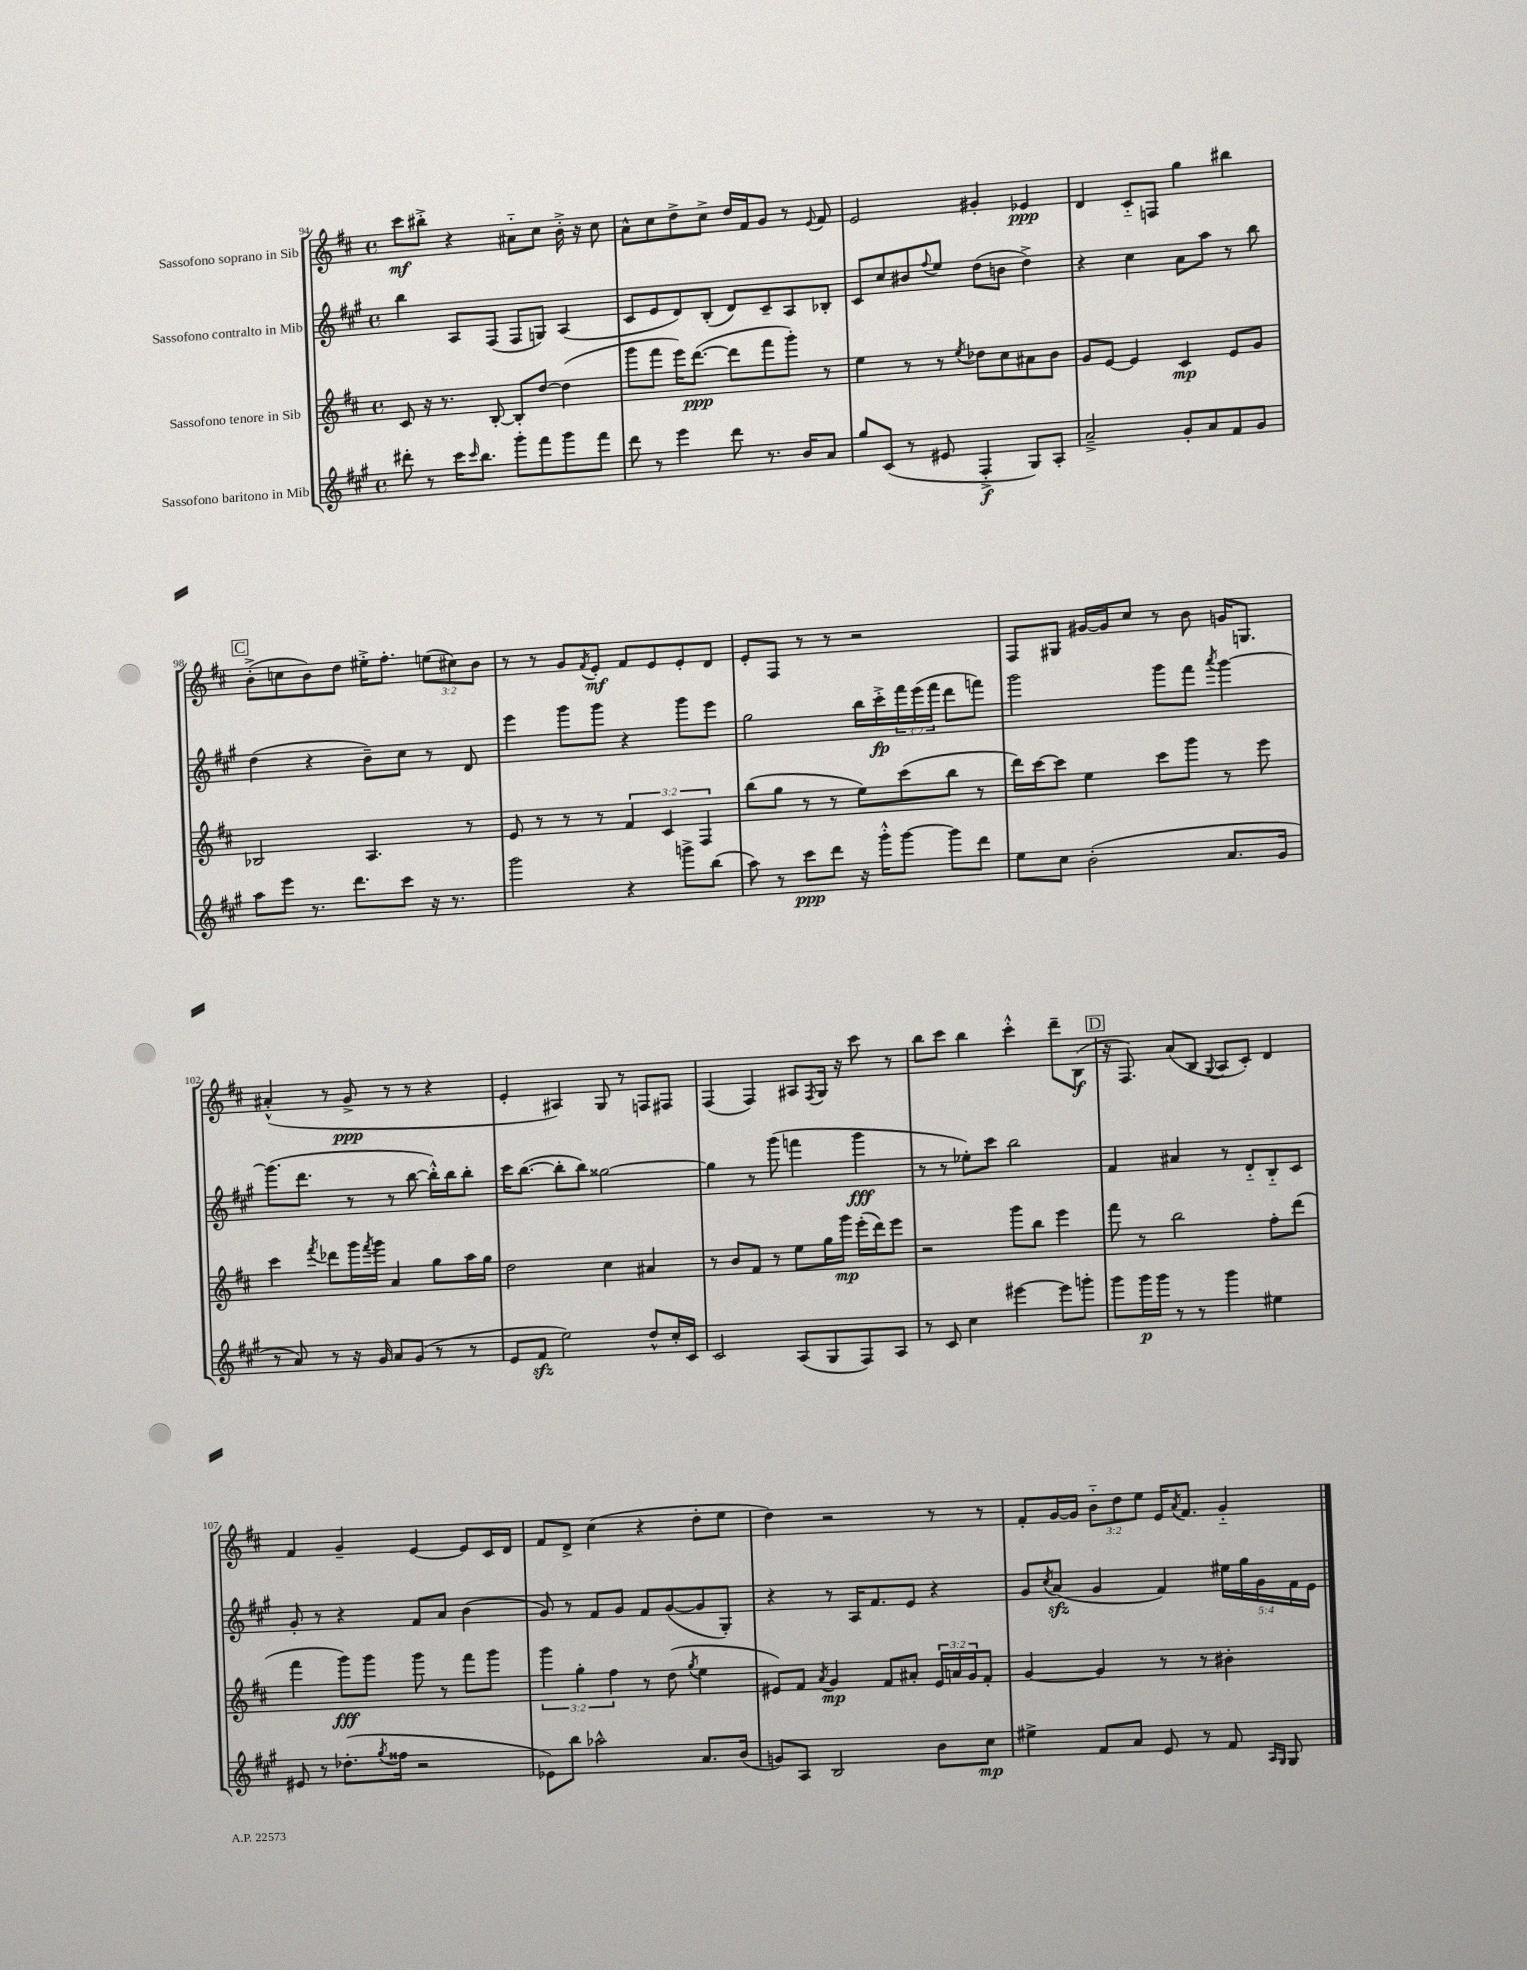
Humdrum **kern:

**kern	**dynam	**kern	**dynam	**kern	**dynam	**kern	**dynam
*part4	*part4	*part3	*part3	*part2	*part2	*part1	*part1
*staff4	*staff4	*staff3	*staff3	*staff2	*staff2	*staff1	*staff1
*I"Sassofono baritono in Mib	*	*I"Sassofono tenore in Sib	*	*I"Sassofono contralto in Mib	*	*I"Sassofono soprano in Sib	*
*clefG2	*	*clefG2	*	*clefG2	*	*clefG2	*
*k[f#c#g#]	*	*k[f#c#]	*	*k[f#c#g#]	*	*k[f#c#]	*
*M4/4	*	*M4/4	*	*M4/4	*	*M4/4	*
*met(c)	*	*met(c)	*	*met(c)	*	*met(c)	*
=94	=94	=94	=94	=94	=94	=94	=94
8ddd#X'\	.	8c#/	.	4bb\	.	8ccc#\L	mf
8r	.	16r	.	.	.	8bb#X'^\J	.
.	.	8.r	.	.	.	.	.
16ccc#\KL	.	.	.	8A/L	.	4r	.
16qqccc#/	.	.	.	.	.	.	.
8.bb\J	.	.	.	.	.	.	.
.	.	[8B'/	.	(8F#/J	.	.	.
8ggg#'\L	.	8B'/L]	.	8F#/L	.	8a#X\L	.
8fff#\	.	[8dd/J	.	8Gn/J)	.	8cc#\J	.
8ggg#\	.	(4dd\]	.	(4A/	.	16b'^\	.
.	.	.	.	.	.	16r	.
8fff#\J	.	.	.	.	.	8cc#\	.
=95	=95	=95	=95	=95	=95	=95	=95
8ddd\	.	8ggg\L	.	8c#/L	.	8a^^\L	.
8r	.	8fff#\J	.	8e/	.	8cc#\	.
4eee\	.	16eee\KL)	.	8d/)	.	8dd^\	.
.	.	([8.ddd\J	ppp	.	.	.	.
.	.	.	.	(8B'/J	.	8cc#^\J	.
8ddd\	.	8ddd\L]	.	8d/L)	.	16dd/LL	.
.	.	.	.	.	.	16f#/J	.
8.r	.	8fff#\	.	8c#~/	.	8g/J	.
.	.	8ggg'\J)	.	8A/	.	8r	.
16b/KL	.	.	.	.	.	.	.
.	.	.	.	.	.	8qqe/	.
8a/J	.	8r	.	8B-X'/J	.	8f#/	.
=96	=96	=96	=96	=96	=96	=96	=96
8gg#/L	.	4ee\	.	8c#/L	.	2e/	.
(8c#/J	.	.	.	8cc#/	.	.	.
8r	.	8r	.	8b#X/	.	.	.
.	.	.	.	8qqff#/	.	.	.
8e#X/	.	8r	.	8ee/J	.	.	.
.	.	8qee/	.	.	.	.	.
4F#'^/	f	8dd-X\L	.	(8dd\L	.	4g#X'/	.
.	.	8cc#\	.	8bn\J	.	.	.
8G#/L)	.	8a#X\	.	4dd^\)	.	4e-X/	ppp
8A'/J	.	8b\J	.	.	.	.	.
=97	=97	=97	=97	=97	=97	=97	=97
2a~^/	.	8g/L	.	4r	.	4d/	.
.	.	[8e/J	.	.	.	.	.
.	.	4e/]	.	4cc#\	.	8c#/L	.
.	.	.	.	.	.	8Fn/J	.
8g#'/L	.	4c#/	mp	8a\L	.	4gg\	.
8a/	.	.	.	8aa\J	.	.	.
8f#/	.	8e/L	.	8r	.	4bb#X\	.
8g#/J	.	8g/J	.	8bb\	.	.	.
!!LO:LB:g=z
!!LO:REH:place=s1:t=C
=98	=98	=98	=98	=98	=98	=98	=98
8aa\L	.	2B-X/	.	(4dd\	.	(8b'^\L	.
8eee\J	.	.	.	.	.	8ccn\	.
8.r	.	.	.	4r	.	8b\)	.
.	.	.	.	.	.	8dd\J	.
8.ddd\L	.	.	.	.	.	.	.
.	.	4.A/	.	8b~\L)	.	16ee#X'^\KL	.
.	.	.	.	.	.	8.ff#'\J	.
8ccc#\J	.	.	.	8cc#\J	.	.	.
16r	.	.	.	8r	.	(12een\L	.
8.r	.	.	.	.	.	.	.
.	.	.	.	.	.	12cc#X\)	.
.	.	8r	.	8d/	.	.	.
.	.	.	.	.	.	12b\J	.
=99	=99	=99	=99	=99	=99	=99	=99
2ggg#\	.	8e/	.	4eee\	.	8r	.
.	.	8r	.	.	.	8r	.
.	.	8r	.	8ggg#\L	.	8g/L	.
.	.	.	.	.	.	8qf#/	.
.	.	8r	.	8ggg#\J	.	8e'/J	mf
4r	.	6f#/	.	4r	.	8f#/L	.
.	.	.	.	.	.	8e/	.
.	.	6c#/	.	.	.	.	.
8gggn^\L	.	.	.	8ggg#\L	.	8e'/	.
.	.	6F#/	.	.	.	.	.
(8bb\J	.	.	.	8eee\J	.	8d/J	.
=100	=100	=100	=100	=100	=100	=100	=100
8aa\)	.	(8bb\L	.	2gg#\	.	8e'/L	.
8r	.	8gg\J	.	.	.	8F#/J	.
8ccc#\L	ppp	8r	.	.	.	8r	.
8ddd\J	.	8r	.	.	.	8r	.
16r	.	8ee\L)	.	16bb\LL	.	2r	.
16ggg#'^^\KL	.	.	.	16ccc#'^\	fp	.	.
[8ggg#\J	.	(8ccc#\	.	24fff#\	.	.	.
.	.	.	.	(24eee\	.	.	.
.	.	.	.	24fff#\JJ	.	.	.
8ggg#\L]	.	8bb\J	.	8ddd\L	.	.	.
8ddd\J	.	8r	.	8fffn\J)	.	.	.
=101	=101	=101	=101	=101	=101	=101	=101
8ee\L	.	16ddd\LL)	.	2ggg#\	.	8F#/L	.
.	.	[16ccc#\J	.	.	.	.	.
8cc#\J	.	8ccc#\J]	.	.	.	8G#X/J	.
(2b'\	.	4ee\	.	.	.	[16g#X/LL	.
.	.	.	.	.	.	16g#/J]	.
.	.	.	.	.	.	8cc#/J	.
.	.	8ccc#\L	.	8ggg#\L	.	8r	.
.	.	8ggg\J	.	8fff#\J	.	8b\	.
.	.	.	.	8qaaa/	.	.	.
8.a/L	.	8r	.	[4ggg#\	.	16gn/KL	.
.	.	.	.	.	.	8.Gn/J	.
.	.	8eee\	.	.	.	.	.
16g#/Jk	.	.	.	.	.	.	.
!!LO:LB:g=z
=102	=102	=102	=102	=102	=102	=102	=102
8r	.	4ccc#\	.	(8.ggg#\L]	.	(4a#X'^^/	.
8a/)	.	.	.	.	.	.	.
.	.	.	.	8.ddd\J	.	.	.
.	.	8qfff#/	.	.	.	.	.
8r	.	8ddd-X\L	.	.	.	8r	.
16r	.	16ggg\L	.	8r	.	8g^/	ppp
.	.	8qfff#/	.	.	.	.	.
16g#/	.	16ggg\JJ	.	.	.	.	.
8a/L	.	4a/	.	8r	.	8r	.
(8g#/J	.	.	.	[8bb\	.	8r	.
8r	.	8gg\L	.	16bb'^^\LL])	.	4r	.
.	.	.	.	16bb\J	.	.	.
8r	.	16aa\L	.	8bb'\J	.	.	.
.	.	16gg\JJ	.	.	.	.	.
=103	=103	=103	=103	=103	=103	=103	=103
8e/L	.	2dd\	.	16ccc#\KL	.	4e'/	.
.	.	.	.	([8.bb\J	.	.	.
8f#zz/J	.	.	.	.	.	.	.
2ee\)	.	.	.	8bb'\L]	.	4A#X/)	.
.	.	.	.	8bb\J)	.	.	.
.	.	4cc#\	.	[2gg##X\	.	8G/	.
.	.	.	.	.	.	8r	.
8dd^^/L	.	4a#X/	.	.	.	8Fn/L	.
16cc#'/L	.	.	.	.	.	8F#X/J	.
16c#/JJ	.	.	.	.	.	.	.
=104	=104	=104	=104	=104	=104	=104	=104
2c#/	.	8r	.	4gg##\]	.	(4F#/	.
.	.	8b/L	.	.	.	.	.
.	.	8f#/J	.	8r	.	4F#/)	.
.	.	8r	.	(8ggg#\	.	.	.
(8A/L	.	8ee\L	.	4fffn\	.	8A#X/L	.
.	.	.	.	.	.	8qF#/	.
8G#/	.	16gg\L	.	.	.	16G/Jk	.
.	.	16ggg\JJ	mp	.	.	16r	.
8F#/)	.	(16eee'\LL	.	4ggg#\	fff	8ccc#\	.
.	.	16ddd\J)	.	.	.	.	.
8A/J	.	8eee\J	.	.	.	8r	.
=105	=105	=105	=105	=105	=105	=105	=105
8r	.	2r	.	8r	.	8bb\L	.
8c#/	.	.	.	8r	.	8ccc#\J	.
4cc#\	.	.	.	8ee-X'\L)	.	4bb\	.
.	.	.	.	8ccc#\J	.	.	.
[4eee#X\	.	8ggg\L	.	2bb\	.	4ccc#'^^\	.
.	.	8bb\J	.	.	.	.	.
8eee#\L]	.	4eee\	.	.	.	8ddd~\L	.
8gggn'\J	.	.	.	.	.	(8B\J	f
!!LO:REH:place=s1:t=D
=106	=106	=106	=106	=106	=106	=106	=106
8ggg#\L	.	8fff#\	.	4f#/	.	16r	.
.	.	.	.	.	.	8.F#/)	.
16ggg#\L	p	8r	.	.	.	.	.
16ggg#\JJ	.	.	.	.	.	.	.
8r	.	2bb\	.	4a#X/	.	(8a/L	.
8r	.	.	.	.	.	8B/J	.
.	.	.	.	.	.	8qqG/	.
4ggg#\	.	.	.	8r	.	8A/L	.
.	.	.	.	8d/L	.	8c#'/J)	.
4ee#X\	.	8ff#'\L	.	8B/	.	4d/	.
.	.	(8ddd\J	.	8c#/J	.	.	.
!!LO:LB:g=z
=107	=107	=107	=107	=107	=107	=107	=107
8e#X/	.	4fff#\	.	8g#'/	.	4f#/	.
8r	.	.	.	8r	.	.	.
(8.dd-X'\L	.	8ggg\L)	fff	4r	.	4g~/	.
.	.	8ggg\J	.	.	.	.	.
8qgg#/	.	.	.	.	.	.	.
16ff##X\Jk	.	.	.	.	.	.	.
2r	.	8ggg\	.	8f#/L	.	[4e/	.
.	.	8r	.	8a/J	.	.	.
.	.	8fff#\L	.	(4b\	.	8e/L]	.
.	.	8ggg\J	.	.	.	16c#/L	.
.	.	.	.	.	.	16d/JJ	.
=108	=108	=108	=108	=108	=108	=108	=108
8e-X\L)	.	6ggg\	.	8g#/)	.	8f#/L	.
8bb\J	.	.	.	8r	.	8d^/J	.
.	.	6gg'\	.	.	.	.	.
2aa-X^^\	.	.	.	8f#/L	.	(4cc#\	.
.	.	6ff#\	.	.	.	.	.
.	.	.	.	8g#/J	.	.	.
.	.	8r	.	8f#/L	.	4r	.
.	.	(8dd\	.	([8g#/	.	.	.
.	.	8qgg/	.	.	.	.	.
8.a/L	.	4ee\	.	8g#/]	.	8dd'\L	.
.	.	.	.	8G#'/J)	.	8ee\J	.
(16b/Jk	.	.	.	.	.	.	.
=109	=109	=109	=109	=109	=109	=109	=109
8gn/L)	.	8e#X/L)	.	4r	.	4dd\)	.
8A/J	.	8f#/J	.	.	.	.	.
.	.	8qa/	.	.	.	.	.
2B/	.	4g/	mp	8r	.	2r	.
.	.	.	.	16A/KL	.	.	.
.	.	.	.	8.f#/	.	.	.
.	.	8f#/L	.	.	.	.	.
.	.	8a#X'/J	.	8e/J	.	.	.
8b\L	.	24e#/LL	.	4r	.	8r	.
.	.	24an/	.	.	.	.	.
.	.	24g/J	.	.	.	.	.
8cc#\J	mp	8f#'/J	.	.	.	8r	.
=110	=110	=110	=110	=110	=110	=110	=110
4ee#X^\	.	[4g/	.	8g#/L	.	8f#'/L	.
.	.	.	.	8qcc#/	.	.	.
.	.	.	.	(8azz/J	.	[16g/L	.
.	.	.	.	.	.	16g/JJ]	.
8f#/L	.	4g/]	.	4g#/	.	12b\L	.
.	.	.	.	.	.	12dd\	.
8a/J	.	.	.	.	.	.	.
.	.	.	.	.	.	12ee\J	.
8e/	.	8r	.	4f#/)	.	16e/KL	.
.	.	.	.	.	.	8qa/	.
.	.	.	.	.	.	8.f#/J	.
8r	.	8r	.	.	.	.	.
8f#/	.	4b#X'\	.	20ee#X\LL	.	4g/	.
.	.	.	.	20gg#\	.	.	.
.	.	.	.	20g#\	.	.	.
16qqA/LL	.	.	.	.	.	.	.
16qqG#/JJ	.	.	.	.	.	.	.
8G#/	.	.	.	.	.	.	.
.	.	.	.	20f#\	.	.	.
.	.	.	.	20e\JJ	.	.	.
==	==	==	==	==	==	==	==
*-	*-	*-	*-	*-	*-	*-	*-
